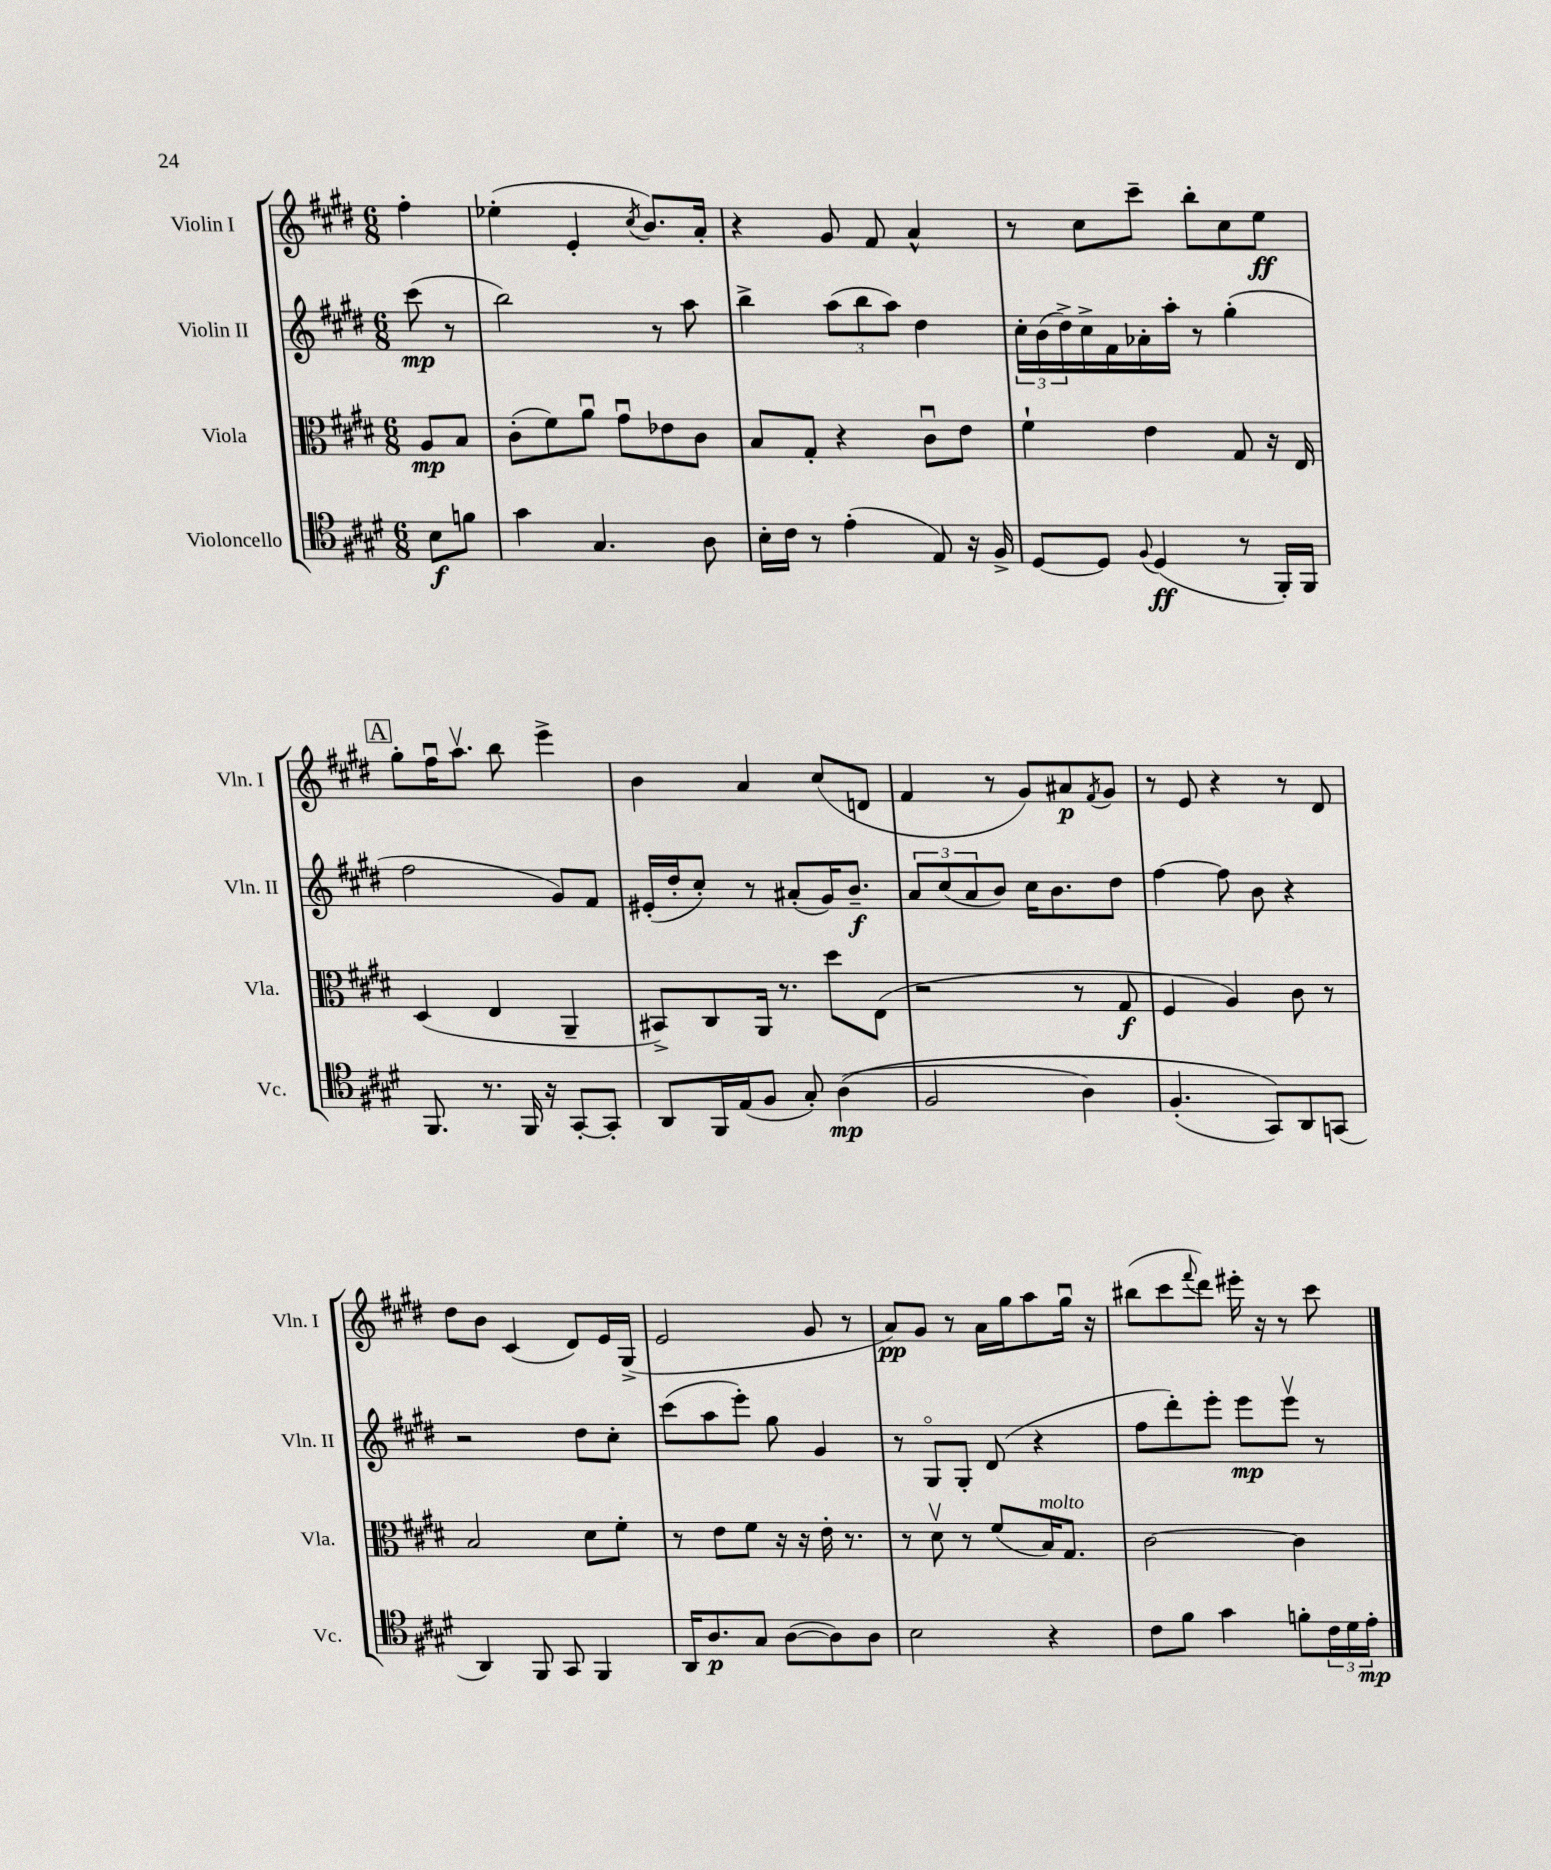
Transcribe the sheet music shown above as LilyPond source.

<<
\new StaffGroup <<
\new Staff = "s0" \with { instrumentName = "Violin I" shortInstrumentName = "Vln. I" } {
    \clef treble \key e \major \numericTimeSignature \time 6/8 \partial 4
    fis''4-. |
    ees''4-.( e'4-. \acciaccatura { cis''8 } b'8.) a'16-. |
    r4 gis'8 fis'8 a'4-^ |
    r8 cis''8 cis'''8-- b''8-. cis''8 e''8\ff |
    \mark \markup { \box "A" } gis''8-. fis''16\downbow a''8.\upbow b''8 e'''4-> |
    b'4 a'4 cis''8( d'8 |
    fis'4 r8 gis'8) ais'8\p \acciaccatura { fis'8 } gis'8 |
    r8 e'8 r4 r8 dis'8 |
    dis''8 b'8 cis'4( dis'8) e'16 gis16->( |
    e'2 gis'8 r8 |
    a'8\pp) gis'8 r8 a'16 gis''16 a''8 gis''16\downbow r16 |
    bis''8( cis'''8 \appoggiatura { fis'''8 } dis'''8) eis'''16-. r16 r8 cis'''8 \bar "|." |
}
\new Staff = "s1" \with { instrumentName = "Violin II" shortInstrumentName = "Vln. II" } {
    \clef treble \key e \major \numericTimeSignature \time 6/8 \partial 4
    cis'''8\mp( r8 |
    b''2) r8 a''8 |
    b''4-> \tuplet 3/2 { a''8( b''8 a''8) } dis''4 |
    \tuplet 3/2 { cis''16-. b'16( dis''16->) } cis''16-> fis'16 aes'16-. a''16-. r8 gis''4-.( |
    \mark \markup { \box "A" } fis''2 gis'8) fis'8 |
    eis'16-.( dis''16-. cis''8-.) r8 ais'8-.( gis'16) b'8.--\f |
    \tuplet 3/2 { a'8 cis''8( a'8 } b'8) cis''16 b'8. dis''8 |
    fis''4~ fis''8 b'8 r4 |
    r2 dis''8 cis''8-. |
    cis'''8( a''8 e'''8-.) gis''8 gis'4 |
    r8 gis8\flageolet gis8-. dis'8( r4 |
    fis''8 dis'''8-.) e'''8-. e'''8\mp e'''8\upbow r8 \bar "|." |
}
\new Staff = "s2" \with { instrumentName = "Viola" shortInstrumentName = "Vla." } {
    \clef alto \key e \major \numericTimeSignature \time 6/8 \partial 4
    a8\mp b8 |
    cis'8-.( fis'8) a'8\downbow gis'8\downbow ees'8 cis'8 |
    b8 gis8-. r4 cis'8\downbow e'8 |
    fis'4-! e'4 gis8 r16 e16 |
    \mark \markup { \box "A" } dis4( e4 a,4-- |
    bis,8->) cis8 a,16 r8. dis''8 e8( |
    r2 r8 gis8\f |
    fis4 a4) cis'8 r8 |
    b2 dis'8 fis'8-. |
    r8 e'8 fis'8 r16 r16 e'16-. r8. |
    r8 dis'8\upbow r8 fis'8( b16^\markup { \italic "molto" }) gis8. |
    cis'2~ cis'4 \bar "|." |
}
\new Staff = "s3" \with { instrumentName = "Violoncello" shortInstrumentName = "Vc." } {
    \clef tenor \key e \major \numericTimeSignature \time 6/8 \partial 4
    b8\f f'8 |
    gis'4 gis4. a8 |
    b16-. cis'16 r8 e'4-.( e8) r16 fis16-> |
    dis8~ dis8 \appoggiatura { fis8 } dis4\ff( r8 fis,16-.) fis,16 |
    \mark \markup { \box "A" } fis,8. r8. fis,16 r16 gis,8~-. gis,8-. |
    a,8 fis,16 e16( fis8 gis8-.) a4\mp(\( |
    fis2 a4) |
    fis4.-.( gis,8)\) a,8 g,8( |
    a,4) fis,8 gis,8 fis,4 |
    a,16 a8.\p gis8 a8~( a8) a8 |
    b2 r4 |
    cis'8 fis'8 gis'4 f'8-. \tuplet 3/2 { cis'16 dis'16 e'16-.\mp } \bar "|." |
}
>>
>>
\layout { \context { \Score \remove "Bar_number_engraver" } }
